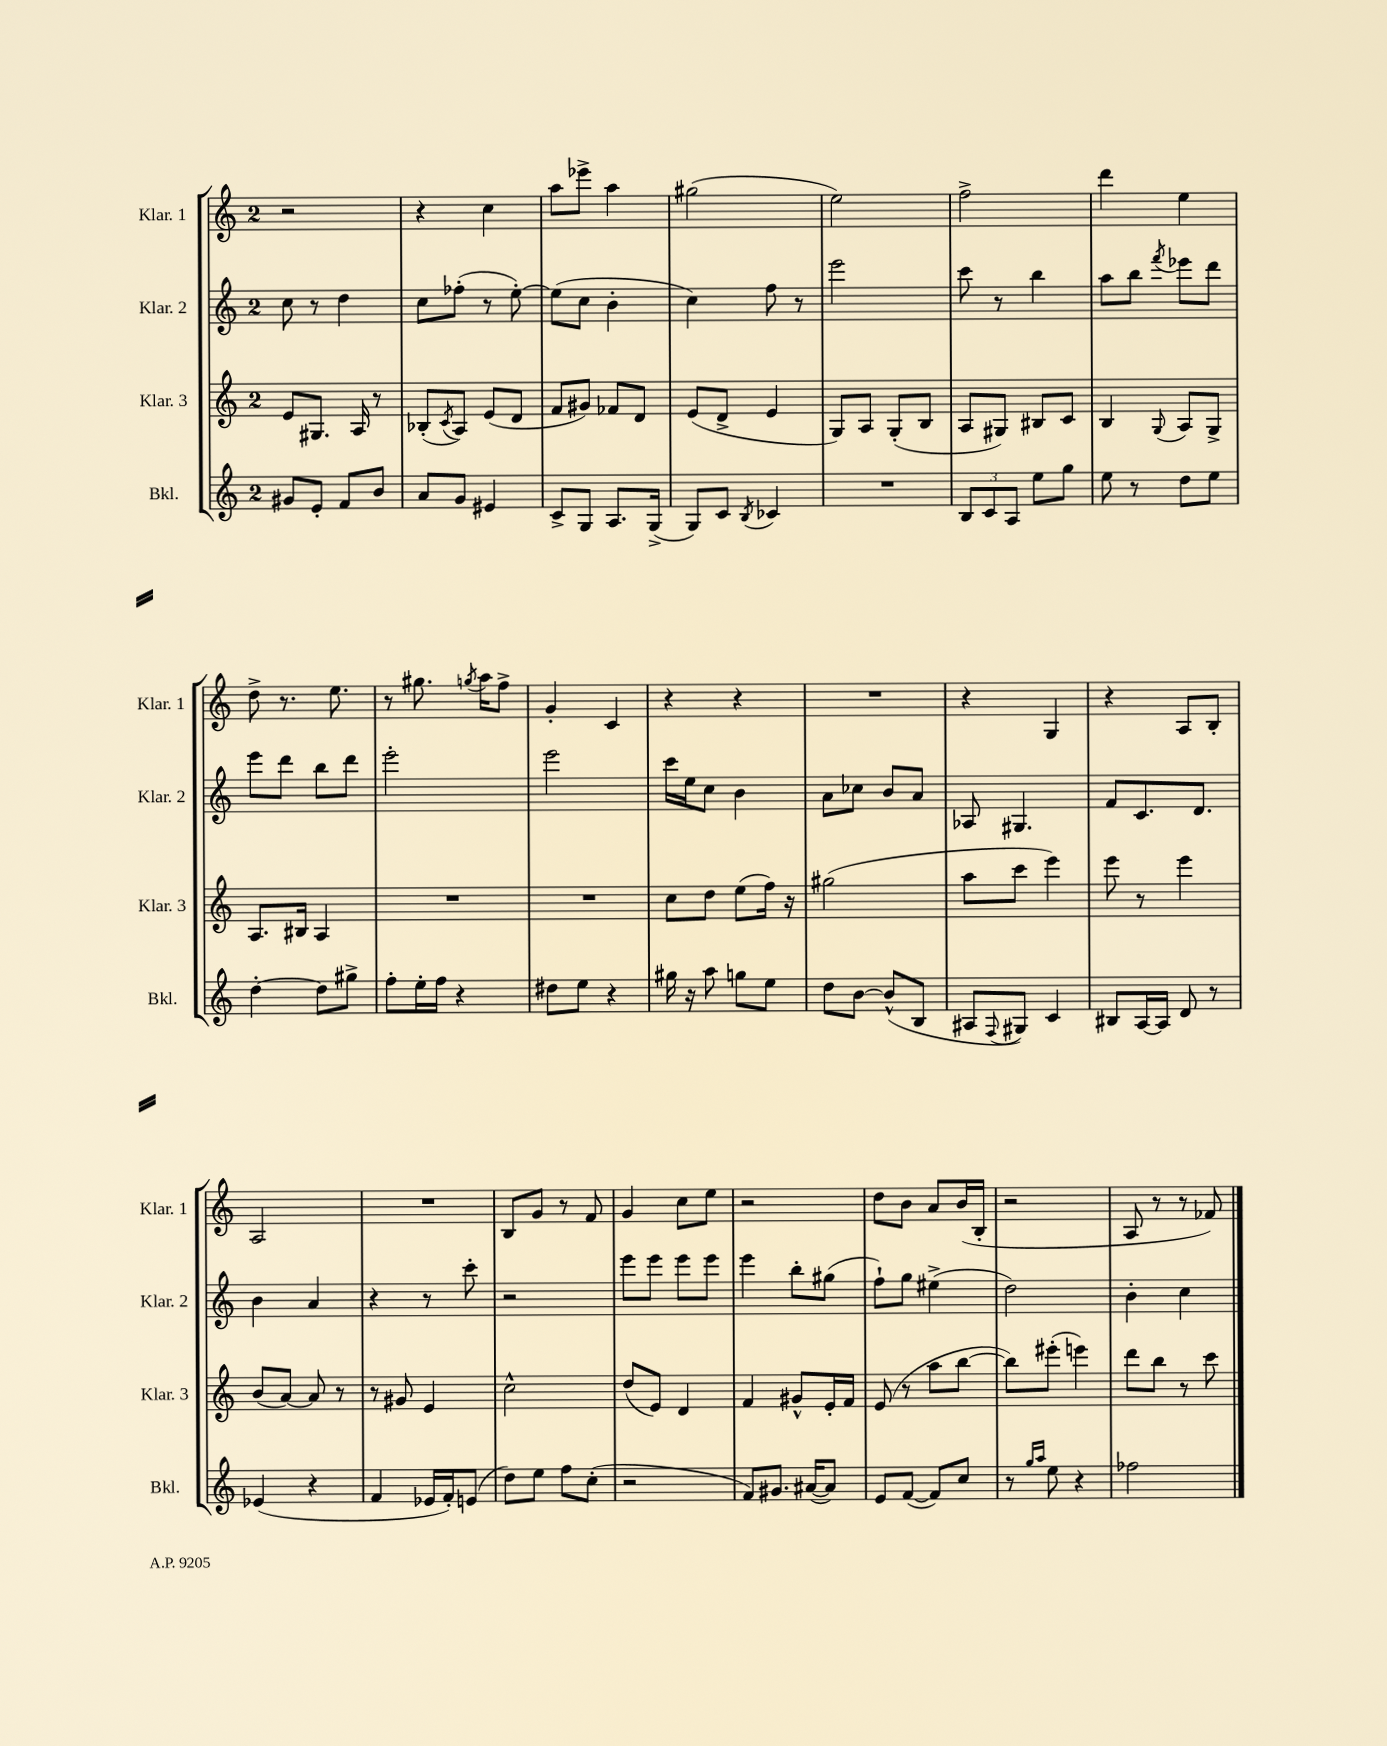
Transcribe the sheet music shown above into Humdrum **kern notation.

**kern	**kern	**kern	**kern
*staff4	*staff3	*staff2	*staff1
*clefG2	*clefG2	*clefG2	*clefG2
*k[]	*k[]	*k[]	*k[]
*M2/4	*M2/4	*M2/4	*M2/4
8g#	8e	8cc	2r
8e'	8.G#	8r	.
8f	.	4dd	.
.	16A	.	.
8b	8r	.	.
=	=	=	=
8a	(8B-'	8cc	4r
.	8qc	.	.
8g	8A)	(8ff-'	.
4e#	(8e	8r	4cc
.	8d	[8ee')	.
=	=	=	=
8c^	8f	(8ee]	8aa
8G	8g#)	8cc	8eee-^
8.A	8f-	4b'	4aa
.	8d	.	.
(16G^	.	.	.
=	=	=	=
8G)	(8e	4cc)	(2gg#
8c	8d^	.	.
8qB	.	.	.
4c-	4e	8ff	.
.	.	8r	.
=	=	=	=
2r	8G)	2eee	2ee)
.	8A	.	.
.	(8G'	.	.
.	8B	.	.
=	=	=	=
12B	8A	8ccc	2ff^
12c	.	.	.
.	8G#)	8r	.
12A	.	.	.
8ee	8B#	4bb	.
8gg	8c	.	.
=	=	=	=
8ee	4B	8aa	4ddd
8r	.	8bb	.
.	8qqG	8qfff	.
8dd	8A	8eee-	4ee
8ee	8G^	8ddd	.
=	=	=	=
[4dd'	8.A	8eee	8dd^
.	.	8ddd	8.r
.	16B#	.	.
8dd]	4A	8bb	.
.	.	.	8.ee
8gg#^	.	8ddd	.
=	=	=	=
8ff'	2r	2eee'	8r
16ee'	.	.	8.gg#
16ff	.	.	.
4r	.	.	.
.	.	.	8qgg
.	.	.	16aa
.	.	.	8ff^
=	=	=	=
8dd#	2r	2eee	4g'
8ee	.	.	.
4r	.	.	4c
=	=	=	=
16gg#	8cc	16ccc	4r
16r	.	16ee	.
8aa	8dd	8cc	.
8gg	(8ee	4b	4r
8ee	16ff)	.	.
.	16r	.	.
=	=	=	=
8dd	(2gg#	8a	2r
[8b	.	8cc-	.
(8b^^]	.	8b	.
8B	.	8a	.
=	=	=	=
8A#	8aa	8A-	4r
8qqF	.	.	.
8G#)	8ccc	4.G#	.
4c	4eee)	.	4G
=	=	=	=
8B#	8eee	8f	4r
[16A	8r	8.c	.
16A]	.	.	.
8d	4eee	.	8A
.	.	8.d	.
8r	.	.	8B'
=	=	=	=
(4e-	(8b	4b	2A
.	[8a)	.	.
4r	8a]	4a	.
.	8r	.	.
=	=	=	=
4f	8r	4r	2r
.	8g#	.	.
16e-	4e	8r	.
16f')	.	.	.
(8e	.	8ccc'	.
=	=	=	=
8dd)	2cc^^	2r	8B
8ee	.	.	8g
8ff	.	.	8r
(8cc'	.	.	8f
=	=	=	=
2r	(8dd	8eee	4g
.	8e)	8eee	.
.	4d	8eee	8cc
.	.	8eee	8ee
=	=	=	=
8f)	4f	4eee	2r
8.g#	.	.	.
.	8g#^^	8bb'	.
([16a#	.	.	.
8a#])	16e'	(8gg#	.
.	16f	.	.
=	=	=	=
8e	(8e	8ff`)	8dd
([8f	8r	8gg	8b
8f])	8aa	(4ee#^	8a
8cc	[8bb	.	(16b
.	.	.	16B'
=	=	=	=
8r	8bb])	2dd)	2r
16qqgg	.	.	.
16qqaa	.	.	.
8ee	(8eee#'	.	.
4r	4eee)	.	.
=	=	=	=
2ff-	8ddd	4b'	8A
.	8bb	.	8r
.	8r	4cc	8r
.	8ccc	.	8f-)
==	==	==	==
*-	*-	*-	*-
